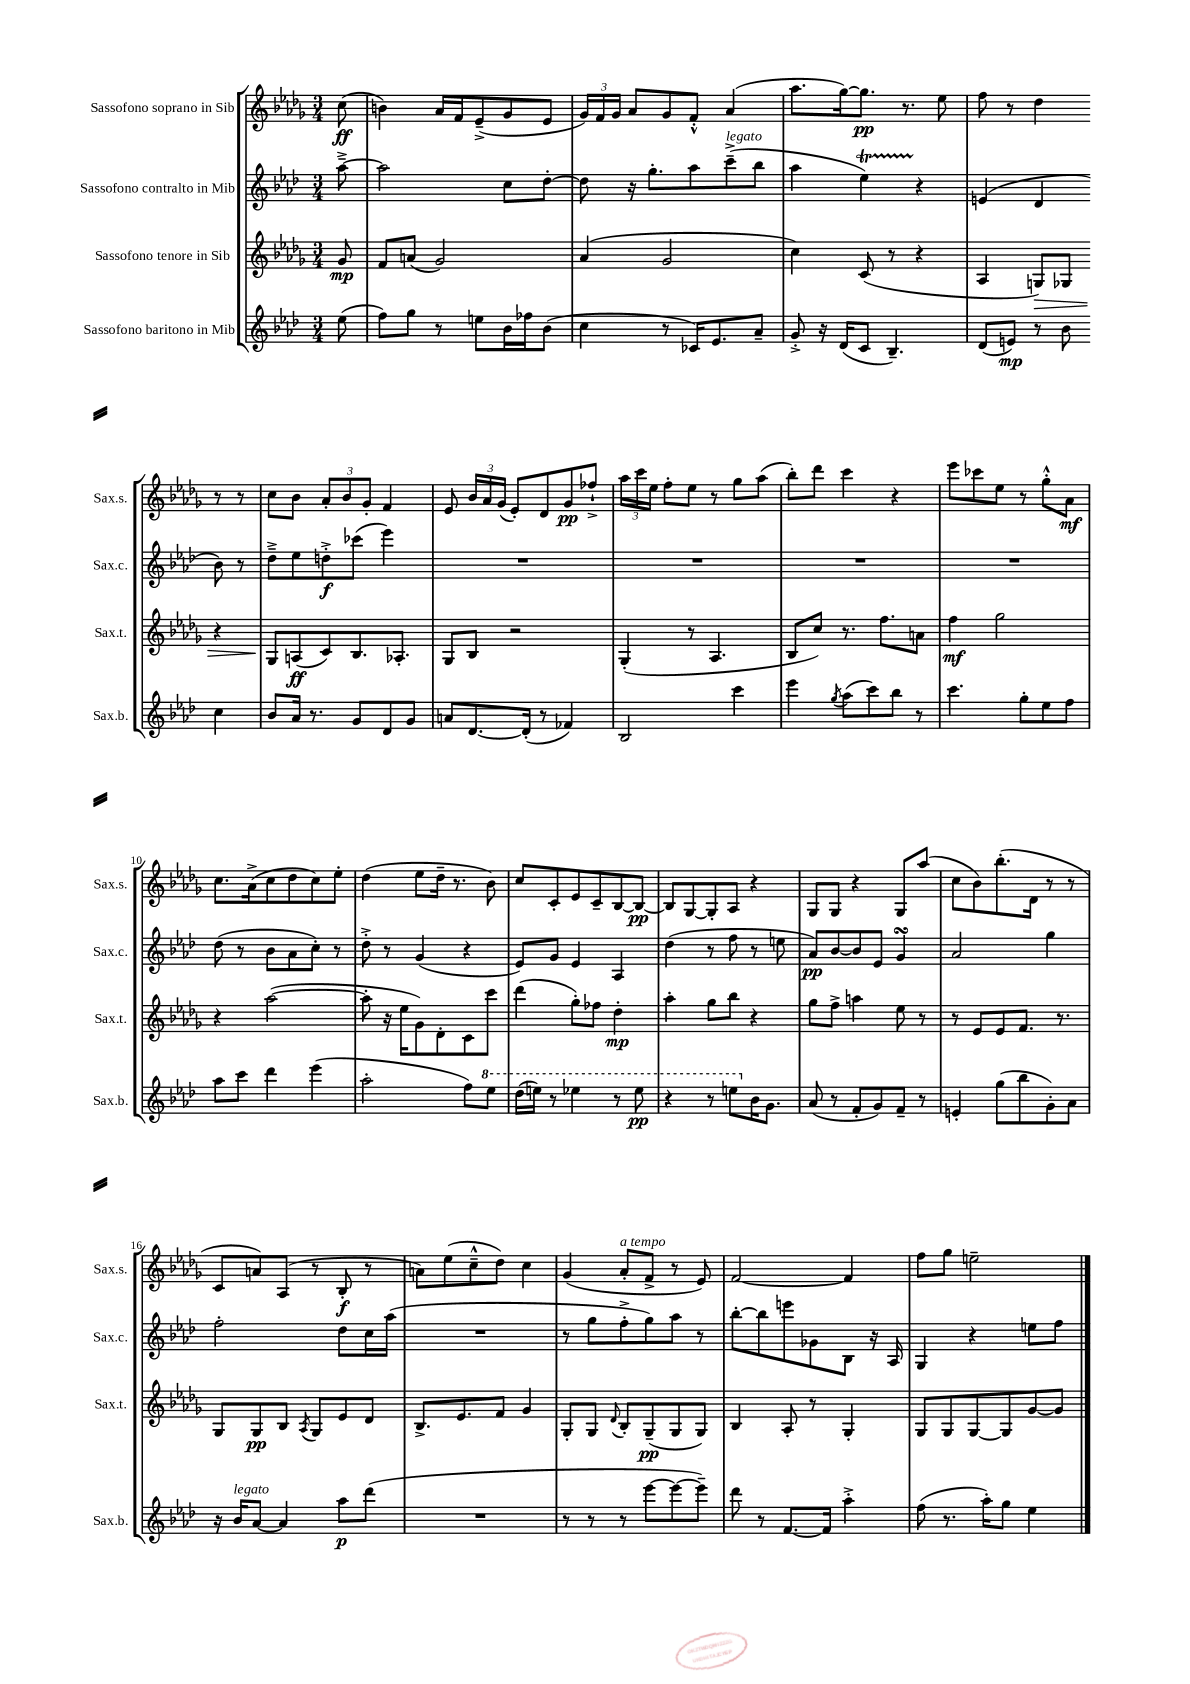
<<
\new StaffGroup <<
\new Staff = "s0" \with { instrumentName = "Sassofono soprano in Sib" shortInstrumentName = "Sax.s." } {
    \clef treble \key des \major \numericTimeSignature \time 3/4 \partial 8
    \autoBeamOff c''8\ff( |
    b'4) aes'16[ f'16 ees'8--->( ges'8 ees'8] |
    \tuplet 3/2 { ges'16[) f'16 ges'16] } aes'8[ ges'8 f'8]-.-^ aes'4( |
    aes''8.[ ges''16~) ges''8.]\pp r8. ees''8 |
    f''8 r8 des''4 r8 r8 |
    c''8[ bes'8] \tuplet 3/2 { aes'8[-. bes'8 ges'8]-. } f'4 |
    ees'8 \tuplet 3/2 { bes'16[ aes'16 ges'16]( } ees'8[-.) des'8 ges'8\pp fes''8]-!-> |
    \tuplet 3/2 { aes''16[ c'''16 ees''16] } f''8[-. ees''8] r8 ges''8[ aes''8]( |
    bes''8[-.) des'''8] c'''4 r4 |
    ees'''8[ ces'''8 ees''8] r8 ges''8[-.-^ aes'8]\mf |
    c''8.[ aes'16->( c''8 des''8 c''8) ees''8]-. |
    des''4( ees''8[ des''16]-- r8. bes'8) |
    c''8[ c'8-. ees'8 c'8-- bes8~ bes8]~\pp |
    bes8[ ges8~ ges8-. aes8] r4 |
    ges8[ ges8] r4 ges8[ aes''8]( |
    c''8[ bes'8) bes''8.-.( des'16] r8 r8 |
    c'8[ a'8) aes8]( r8 bes8-.\f r8 |
    a'8[) ees''8( c''8---^ des''8]) c''4 |
    ges'4( aes'8[-.^\markup { \italic "a tempo" } f'8]-> r8 ees'8) |
    f'2~ f'4 |
    f''8[ ges''8] e''2-- \bar "|." |
}
\new Staff = "s1" \with { instrumentName = "Sassofono contralto in Mib" shortInstrumentName = "Sax.c." } {
    \clef treble \key aes \major \numericTimeSignature \time 3/4 \partial 8
    \autoBeamOff aes''8~---> |
    aes''2 c''8[ des''8]~-. |
    des''8 r16 g''8.[-. aes''8 c'''8--->^\markup { \italic "legato" }( bes''8] |
    aes''4 ees''4\startTrillSpan) r4\stopTrillSpan |
    e'4( des'4 bes'8) r8 |
    des''8[---> ees''8 d''8-.->\f ces'''8]( ees'''4) |
    R2. |
    R2. |
    R2. |
    R2. |
    des''8( r8 bes'8[ aes'8 c''8]-.) r8 |
    des''8-.-> r8 g'4( r4 |
    ees'8[) g'8] ees'4 aes4 |
    des''4( r8 f''8 r8 e''8 |
    aes'8[\pp) bes'8~ bes'8 ees'8] g'4\turn |
    aes'2 g''4 |
    f''2-. des''8[ c''16 aes''16]( |
    R2. |
    r8 g''8[ f''8-.-> g''8) aes''8] r8 |
    bes''8[~-. bes''8 e'''8 ges'8 bes8] r16 aes16 |
    g4 r4 e''8[ f''8] \bar "|." |
}
\new Staff = "s2" \with { instrumentName = "Sassofono tenore in Sib" shortInstrumentName = "Sax.t." } {
    \clef treble \key des \major \numericTimeSignature \time 3/4 \partial 8
    \autoBeamOff ges'8\mp |
    f'8[ a'8]( ges'2) |
    aes'4( ges'2 |
    c''4) c'8( r8 r4 |
    aes4 g8[\>) ges8] r4 |
    ges8[\! a8\ff( c'8) bes8. aes8.]-. |
    ges8[ bes8] r2 |
    ges4-.( r8 aes4. |
    bes8[ c''8]) r8. f''8.[ a'8] |
    f''4\mf ges''2 |
    r4 aes''2~( |
    aes''8-. r16 ees''16[ ges'8) des'8-. c'8 c'''8] |
    des'''4( ges''8[-.) fes''8] des''4-.\mp |
    aes''4-. ges''8[ bes''8] r4 |
    ges''8[ f''8]-> a''4 ees''8 r8 |
    r8 ees'8[ ees'8 f'8.] r8. |
    ges8[ ges8\pp bes8] \acciaccatura { aes8 } ges8[ ees'8 des'8] |
    bes8.[-> ees'8. f'8] ges'4 |
    ges8[-. ges8] \appoggiatura { des'8 } bes8[-. ges8--\pp( ges8 ges8]) |
    bes4 aes8-. r8 ges4-. |
    ges8[ ges8 ges8~ ges8 ges'8~ ges'8] \bar "|." |
}
\new Staff = "s3" \with { instrumentName = "Sassofono baritono in Mib" shortInstrumentName = "Sax.b." } {
    \clef treble \key aes \major \numericTimeSignature \time 3/4 \partial 8
    \autoBeamOff ees''8( |
    f''8[) g''8] r8 e''8[ bes'16 fes''16 bes'8]( |
    c''4 r8 ces'16[) ees'8. aes'8]-- |
    g'8-.-> r16 des'16[( c'8] bes4.--) |
    des'8[( e'8]\mp) r8 bes'8 c''4 |
    bes'8[ aes'16] r8. g'8[ des'8 g'8] |
    a'8[ des'8.~ des'16]-.( r8 fes'4) |
    bes2 c'''4 |
    ees'''4 \acciaccatura { g''8 } aes''8[( c'''8) bes''8] r8 |
    c'''4. g''8[-. ees''8 f''8] |
    aes''8[ c'''8] des'''4 ees'''4( |
    aes''2-. f''8[) \ottava #1 ees'''8] |
    des'''16[( e'''16]) r8 ees'''4 r8 ees'''8\pp |
    r4 r8 e'''8[ \ottava #0 bes'16 g'8.] |
    aes'8( r8 f'8[-. g'8) f'8]-- r8 |
    e'4-. g''8[( bes''8 g'8-.) aes'8] |
    r16 bes'16[^\markup { \italic "legato" } aes'8]~ aes'4 aes''8[\p des'''8]( |
    R2. |
    r8 r8 r8 ees'''8[~ ees'''8~ ees'''8]--) |
    des'''8 r8 f'8.[~ f'16] aes''4-.-> |
    f''8( r8. aes''16[-.) g''8] ees''4 \bar "|." |
}
>>
>>
